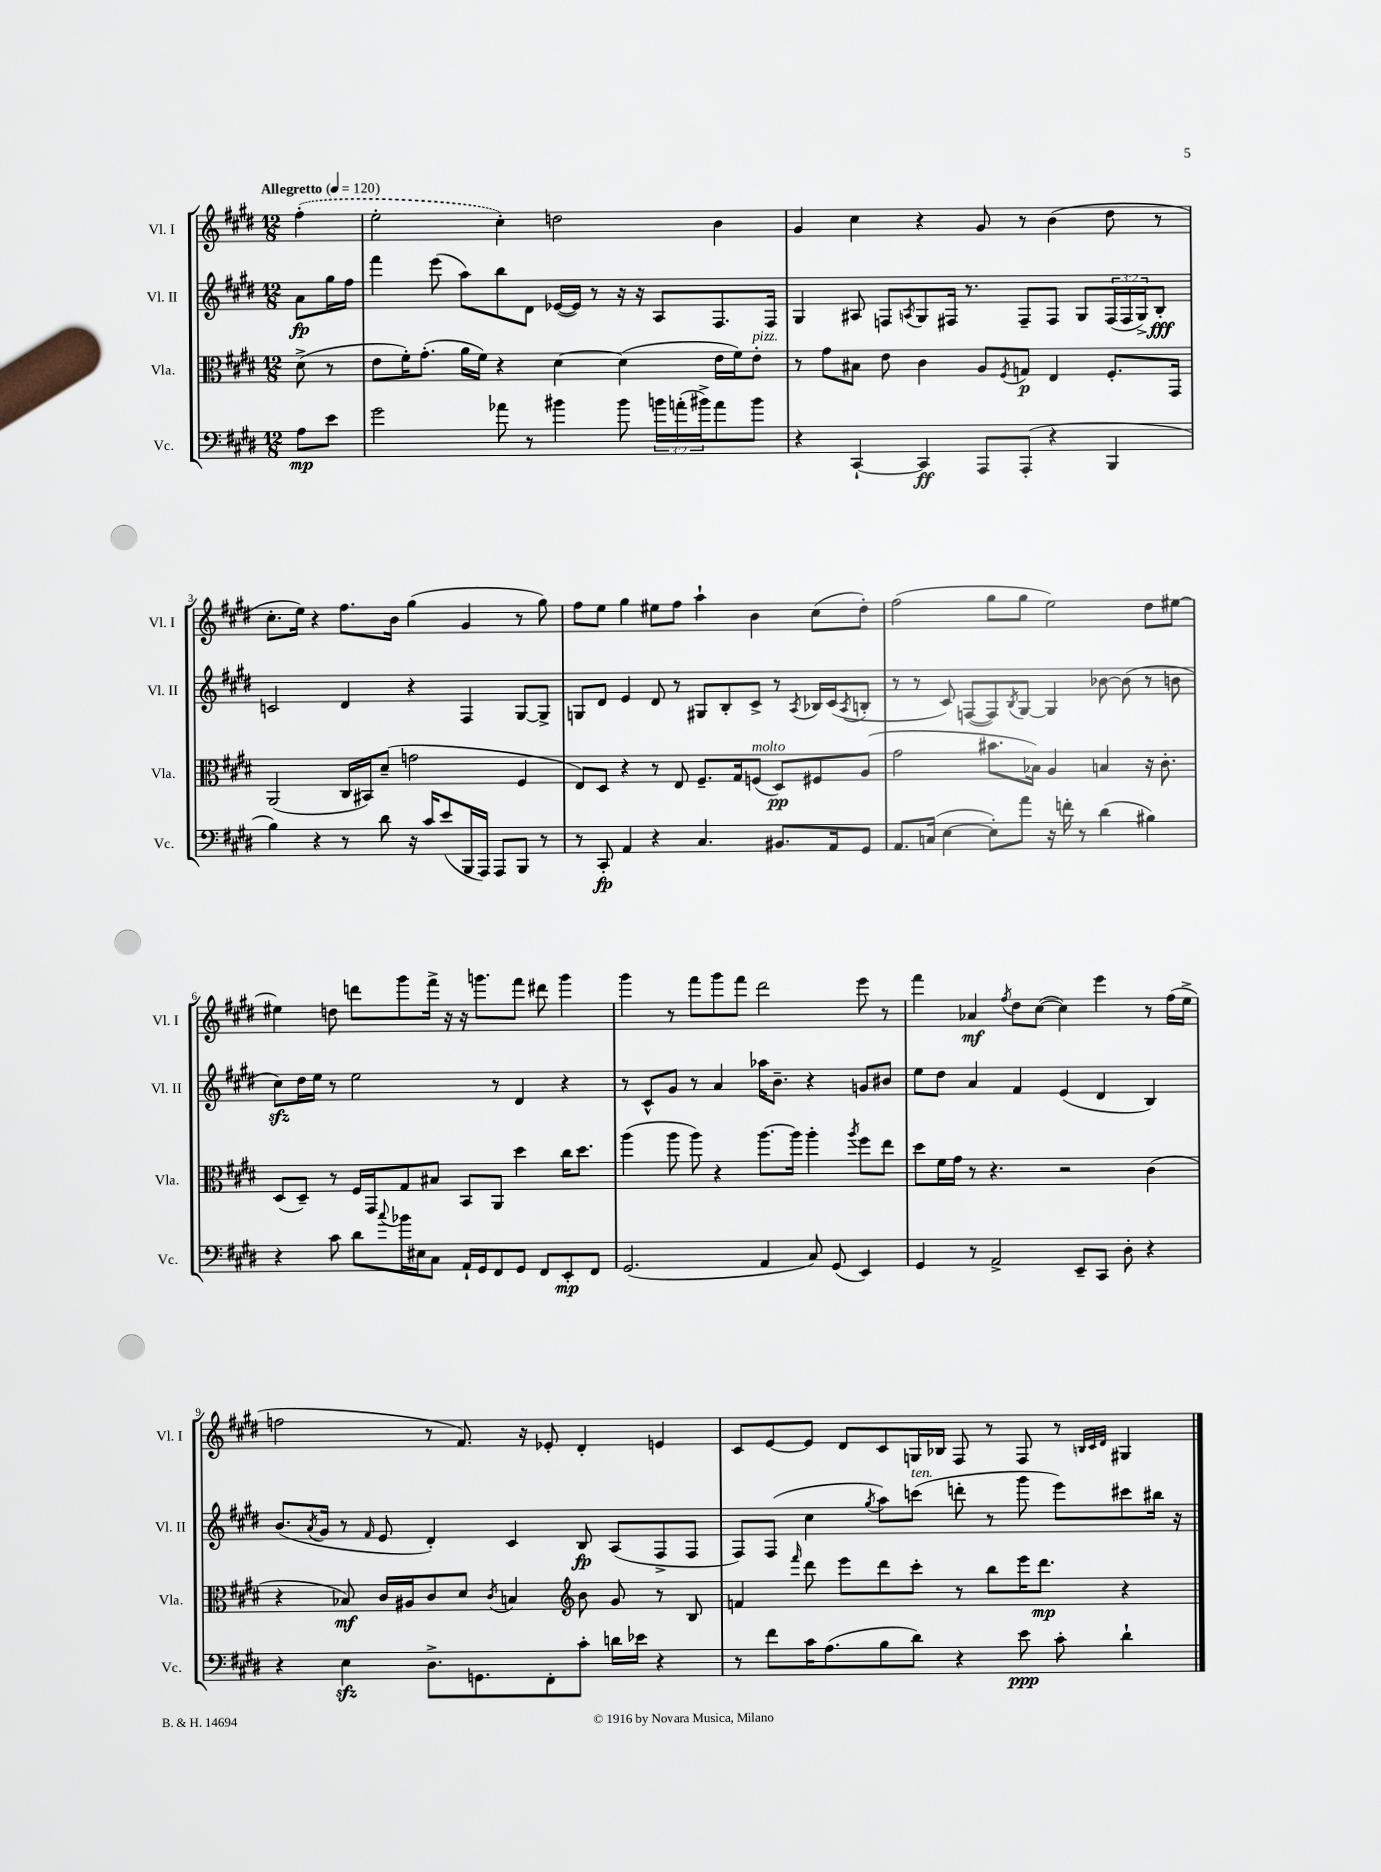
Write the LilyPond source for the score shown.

<<
\new StaffGroup <<
\new Staff = "s0" \with { instrumentName = "Vl. I" shortInstrumentName = "Vl. I" } {
    \clef treble \key e \major \numericTimeSignature \time 12/8 \partial 4 \tempo "Allegretto" 4 = 120
    \once \slurDashed fis''4-.( |
    e''2-. cis''4-.) d''2 b'4 |
    gis'4 cis''4 r4 gis'8 r8 b'4( dis''8 r8 |
    cis''8.-. e''16) r4 fis''8. b'16 gis''4( gis'4 r8 gis''8) |
    fis''8 e''8 gis''4 eis''8 fis''8 a''4-! b'4 cis''8( dis''8-.) |
    fis''2( gis''8 gis''8 e''2) dis''8 eis''8~ |
    eis''4 d''8 d'''8 gis'''8 fis'''16-> r16 r16 g'''8. fis'''8 dis'''8 g'''4 |
    gis'''4 r8 fis'''8 gis'''8 fis'''8 dis'''2 e'''8 r8 |
    fis'''4 aes'4\mf \acciaccatura { fis''8 } dis''8 cis''8~( cis''4) e'''4 r8 fis''16( e''16-> |
    f''2 r8 fis'8.) r16 ees'8-. dis'4-. e'4 |
    cis'8 e'8~ e'8 dis'8 cis'8 g16 bes16 fis8 r8 fis8 r8 \grace { b32 cis'32 dis'32 } gis4 \bar "|." |
}
\new Staff = "s1" \with { instrumentName = "Vl. II" shortInstrumentName = "Vl. II" } {
    \clef treble \key e \major \numericTimeSignature \time 12/8 \override Staff.TupletNumber.text = #tuplet-number::calc-fraction-text \partial 4
    a'8\fp gis''16 fis''16 |
    fis'''4 e'''8( a''8) b''8 dis'8 ees'16~( ees'16) r8 r16 r16 a8 fis8. fis16 |
    gis4 ais8 f8 \acciaccatura { a8 } gis8 fis16 r8. fis8-- fis8 gis8 \tuplet 3/2 { fis16( fis16 gis16->) } b8-.\fff |
    c'2 dis'4 r4 fis4 gis8~ gis8-> |
    g8 dis'8 e'4 dis'8 r8 gis8 b8-. cis'8-> r8 \acciaccatura { a8 } bes16 cis'16( \acciaccatura { a8 } b8-. |
    r8 r8 cis'8) f8~( f8) \acciaccatura { b8 } gis8~ gis4 bes'8~ bes'8( r8 b'8 |
    cis''8\sfz) dis''16 e''16 r8 e''2 r8 dis'4 r4 |
    r8 cis'8-^ gis'8 r8 a'4 aes''16 b'8.-- r4 g'8 bis'8 |
    e''8 dis''8 a'4 fis'4 e'4( dis'4 b4) |
    b'8.( \acciaccatura { a'8 } gis'16 r8 \grace { fis'16 } e'8 dis'4-.) cis'4 b8\fp a8( fis8-> fis8 |
    fis8) fis8( cis''4 \acciaccatura { gis''8 } a''8) c'''8^\markup { \italic "ten." }( d'''8-. r8 gis'''8 e'''8) cis'''8 bis''16 r16 \bar "|." |
}
\new Staff = "s2" \with { instrumentName = "Vla." shortInstrumentName = "Vla." } {
    \clef alto \key e \major \numericTimeSignature \time 12/8 \partial 4
    dis'8->( r8 |
    e'8 fis'16-.) gis'8.-.( a'16 fis'16) r4 dis'4~ dis'4( e'16 fis'16) e'8-.^\markup { \italic "pizz." } |
    r8 gis'8 bis8 e'8 cis'4 a8 \acciaccatura { fis8 } g8\p e4 fis8.-. gis,16 |
    a,2( cis16 bis,16) dis'8--( g'2 fis4 |
    e8) dis8 r4 r8 e8 fis8.-- gis16 f8^\markup { \italic "molto" }( dis8\pp) fis8 a8( |
    gis'2 bis'8. bes16) a4 b4 r16 cis'8.-. |
    dis8( dis8--) r8 fis16 gis,16 gis8 bis8 b,8 a,8 dis''4 cis''16 dis''8. |
    a''4( a''8 a''8) r4 a''8.~ a''16 a''4-. \acciaccatura { a''8 } fis''8 e''8 |
    dis''8 fis'16 gis'16 r8 r4. r2 cis'4( |
    r4 bes8\mf) cis'16 ais16 cis'8 dis'8 \acciaccatura { cis'8 } b4 \clef treble b'8 gis'8 r8 b8 |
    f'4 \grace { fis'''16 } dis'''8 e'''8 dis'''8 cis'''8-. r8 b''8 e'''16 dis'''8.\mp r4 \bar "|." |
}
\new Staff = "s3" \with { instrumentName = "Vc." shortInstrumentName = "Vc." } {
    \clef bass \key e \major \numericTimeSignature \time 12/8 \override Staff.TupletNumber.text = #tuplet-number::calc-fraction-text \partial 4
    a8\mp e'8 |
    gis'2 aes'8 r8 bis'4 bis'8 \tuplet 3/2 { b'16 a'16-.( bis'16->) } a'8 bis'8 |
    r4 cis,4~-! cis,4\ff a,,8 a,,8-.( r4 b,,4 |
    b4) r4 r8 dis'8 r16 cis'16 e'8( b,,16 a,,16) a,,8 b,,8 r8 |
    r8 cis,8-.\fp a,4 r4 cis4. bis,8. a,16 gis,8 |
    a,8. c16( e4~ e8-.) a'8 r16 f'16-. r8 dis'4( bis4) |
    r4 cis'8 dis'8 \appoggiatura { cis''8 } bes'16 eis16 cis8 a,16-! gis,16 fis,8 gis,8 fis,8 e,8-.\mp fis,8 |
    gis,2.( a,4 cis8) gis,8( e,4) |
    gis,4 r8 a,2-> e,8-- cis,8 dis8-. r4 |
    r4 e4\sfz dis8.-> g,8. fis,8-. cis'8-. d'16 ees'16 r4 |
    r8 fis'8 cis'16 a8.( b8 dis'8) r4 e'8\ppp cis'8-. dis'4-! \bar "|." |
}
>>
>>
